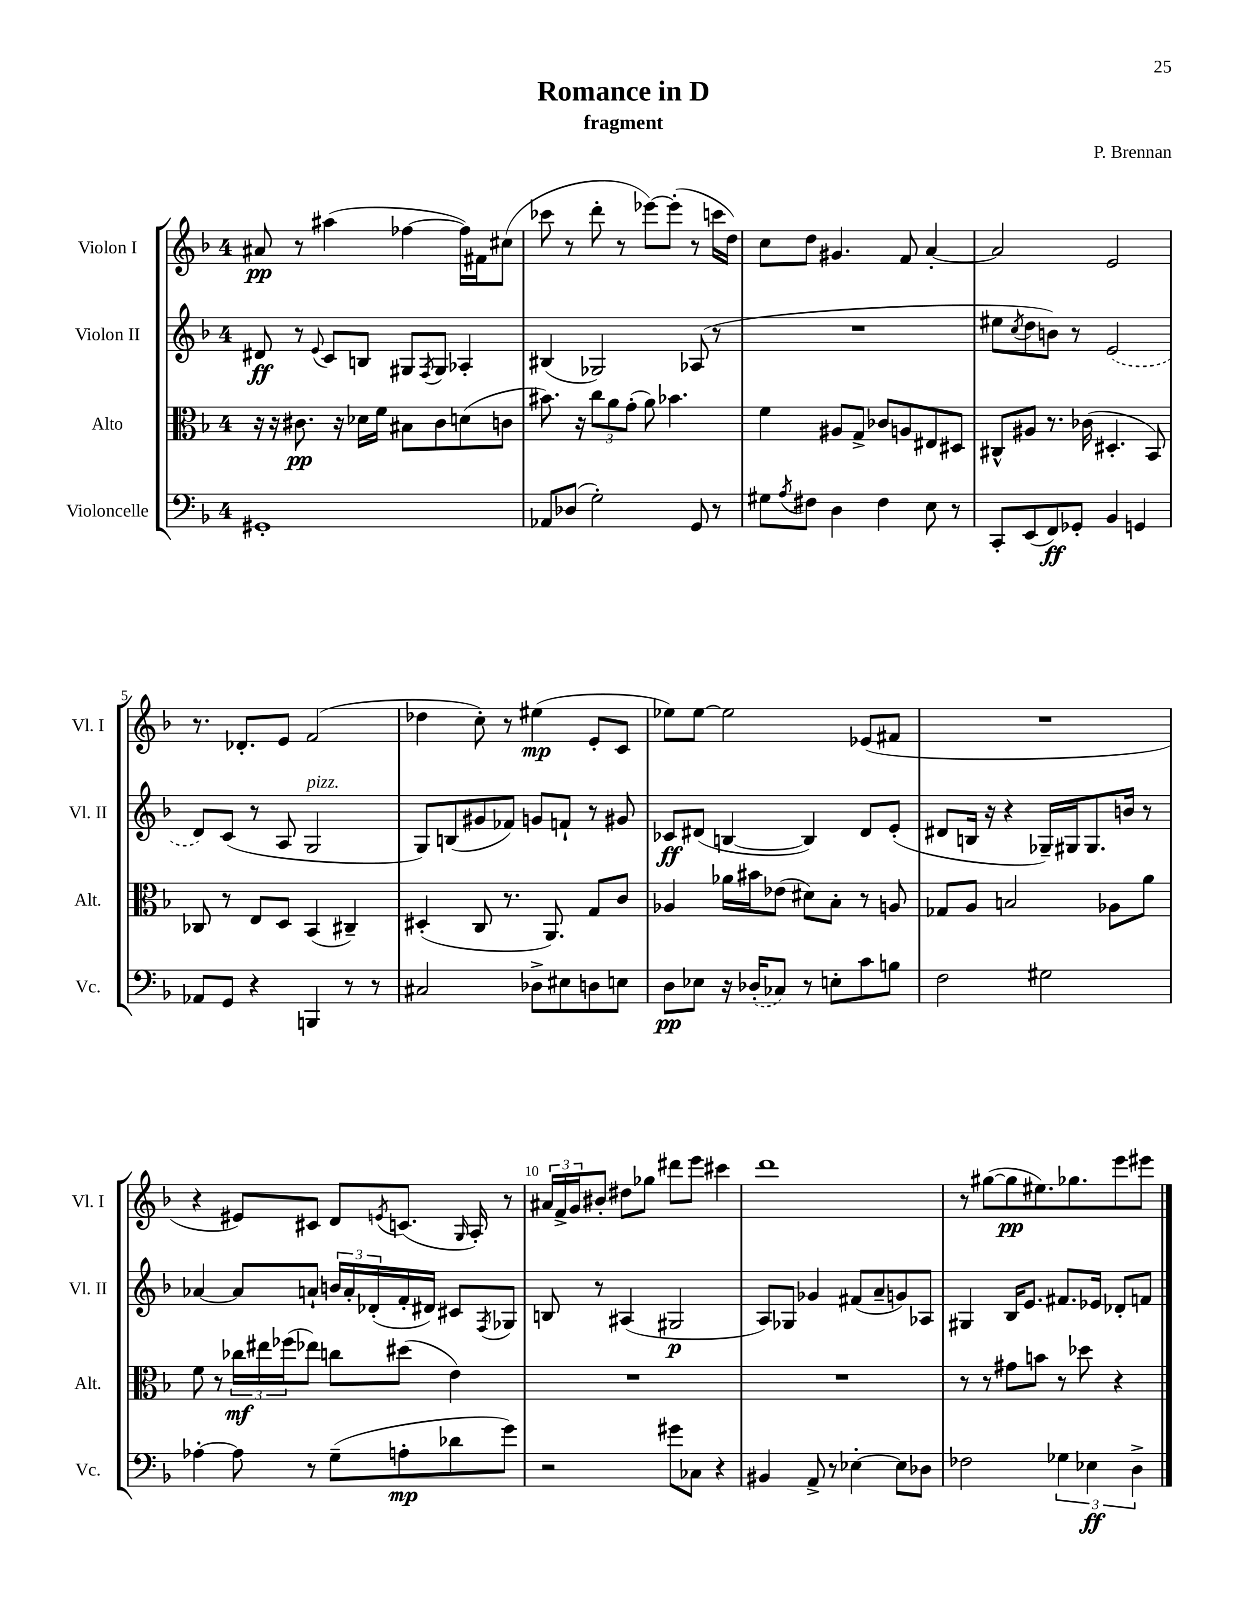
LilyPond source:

\header { title = "Romance in D" composer = "P. Brennan" subtitle = "fragment" }
<<
\new StaffGroup <<
\new Staff = "s0" \with { instrumentName = "Violon I" shortInstrumentName = "Vl. I" } {
    \clef treble \key f \major \once \override Staff.TimeSignature.style = #'single-digit \time 4/4
    ais'8\pp r8 ais''4( fes''4~ fes''16) fis'16 cis''8( |
    ces'''8 r8 d'''8-. r8 ees'''8~) ees'''8-.( r8 c'''16 d''16) |
    c''8 d''8 gis'4. f'8 a'4~-. |
    a'2 e'2 |
    r8. des'8.-. e'8 f'2( |
    des''4 c''8-.) r8 eis''4\mp( e'8-. c'8 |
    ees''8) ees''8~ ees''2 ees'8( fis'8 |
    R1 |
    r4 eis'8) cis'8 d'8 \acciaccatura { e'8 } c'8.( \grace { g16 } a16-.) r8 |
    \tuplet 3/2 { ais'16 f'16-> g'16 } bis'8-. dis''8 ges''8 dis'''8 e'''8 cis'''4 |
    d'''1 |
    r8 gis''8~( gis''8\pp eis''8.) ges''8. e'''8 eis'''8 \bar "|." |
}
\new Staff = "s1" \with { instrumentName = "Violon II" shortInstrumentName = "Vl. II" } {
    \clef treble \key f \major \once \override Staff.TimeSignature.style = #'single-digit \time 4/4
    dis'8\ff r8 \appoggiatura { e'8 } c'8 b8 gis8 \acciaccatura { f8 } gis8 aes4-. |
    bis4( ges2) aes8( r8 |
    R1 |
    eis''8 \acciaccatura { c''8 } d''8 b'8) r8 \once \slurDashed e'2( |
    d'8) c'8( r8 a8 g2^\markup { \italic "pizz." } |
    g8) b8( gis'8 fes'8) g'8 f'8-! r8 gis'8 |
    ces'8\ff dis'8( b4~ b4) dis'8 e'8-.( |
    dis'8 b16 r16 r4 ges16--) gis16 gis8. b'16 r8 |
    aes'4~ aes'8 a'8-! \tuplet 3/2 { b'16 a'16-. des'16-.( } f'16-. dis'16) cis'8 \acciaccatura { f8 } ges8 |
    b8 r8 ais4( gis2\p |
    a8) ges8 ges'4 fis'8( a'8-- g'8) aes8 |
    gis4 bes16 e'8. fis'8. ees'16 des'8-. f'8 \bar "|." |
}
\new Staff = "s2" \with { instrumentName = "Alto" shortInstrumentName = "Alt." } {
    \clef alto \key f \major \once \override Staff.TimeSignature.style = #'single-digit \time 4/4
    r16 r16 cis'8.\pp r16 des'16 f'16 bis8 cis'8 d'8( c'8 |
    bis'8.) r16 \tuplet 3/2 { c''8 a'8 g'8-.( } a'8) bes'4. |
    f'4 ais8 g8-> ces'8 a8 eis8 dis8 |
    cis8-^ ais8 r8. ces'16( dis4.-. bes,8) |
    ces8 r8 e8 d8 bes,4( cis4--) |
    dis4-.( c8 r8. a,8.) g8 c'8 |
    aes4 aes'16 bis'16 ees'8( dis'8) bes8-. r8 a8 |
    ges8 a8 b2 aes8 a'8 |
    f'8 r8 \tuplet 3/2 { ces''16\mf eis''16 fes''16( } ees''8) c''8 dis''8( e'4) |
    R1 |
    R1 |
    r8 r8 gis'8 b'8 r8 des''8 r4 \bar "|." |
}
\new Staff = "s3" \with { instrumentName = "Violoncelle" shortInstrumentName = "Vc." } {
    \clef bass \key f \major \once \override Staff.TimeSignature.style = #'single-digit \time 4/4
    gis,1-. |
    aes,8 des8( g2-.) g,8 r8 |
    gis8 \acciaccatura { a8 } fis8 d4 fis4 e8 r8 |
    c,8-. e,8( f,8\ff) ges,8-. bes,4 g,4 |
    aes,8 g,8 r4 b,,4 r8 r8 |
    cis2 des8-> eis8 d8 e8 |
    d8\pp ees8 r16 \once \slurDashed des16-.( ces8) r8 e8-. c'8 b8 |
    f2 gis2 |
    aes4~-. aes8 r8 g8--( a8-.\mp des'8 g'8) |
    r2 gis'8 ces8 r4 |
    bis,4 a,8-> r8 ees4~-. ees8 des8 |
    fes2 \tuplet 3/2 { ges4 ees4\ff d4-> } \bar "|." |
}
>>
>>
\layout { \context { \Score \override BarNumber.break-visibility = ##(#f #t #t) barNumberVisibility = #(every-nth-bar-number-visible 5) } }
